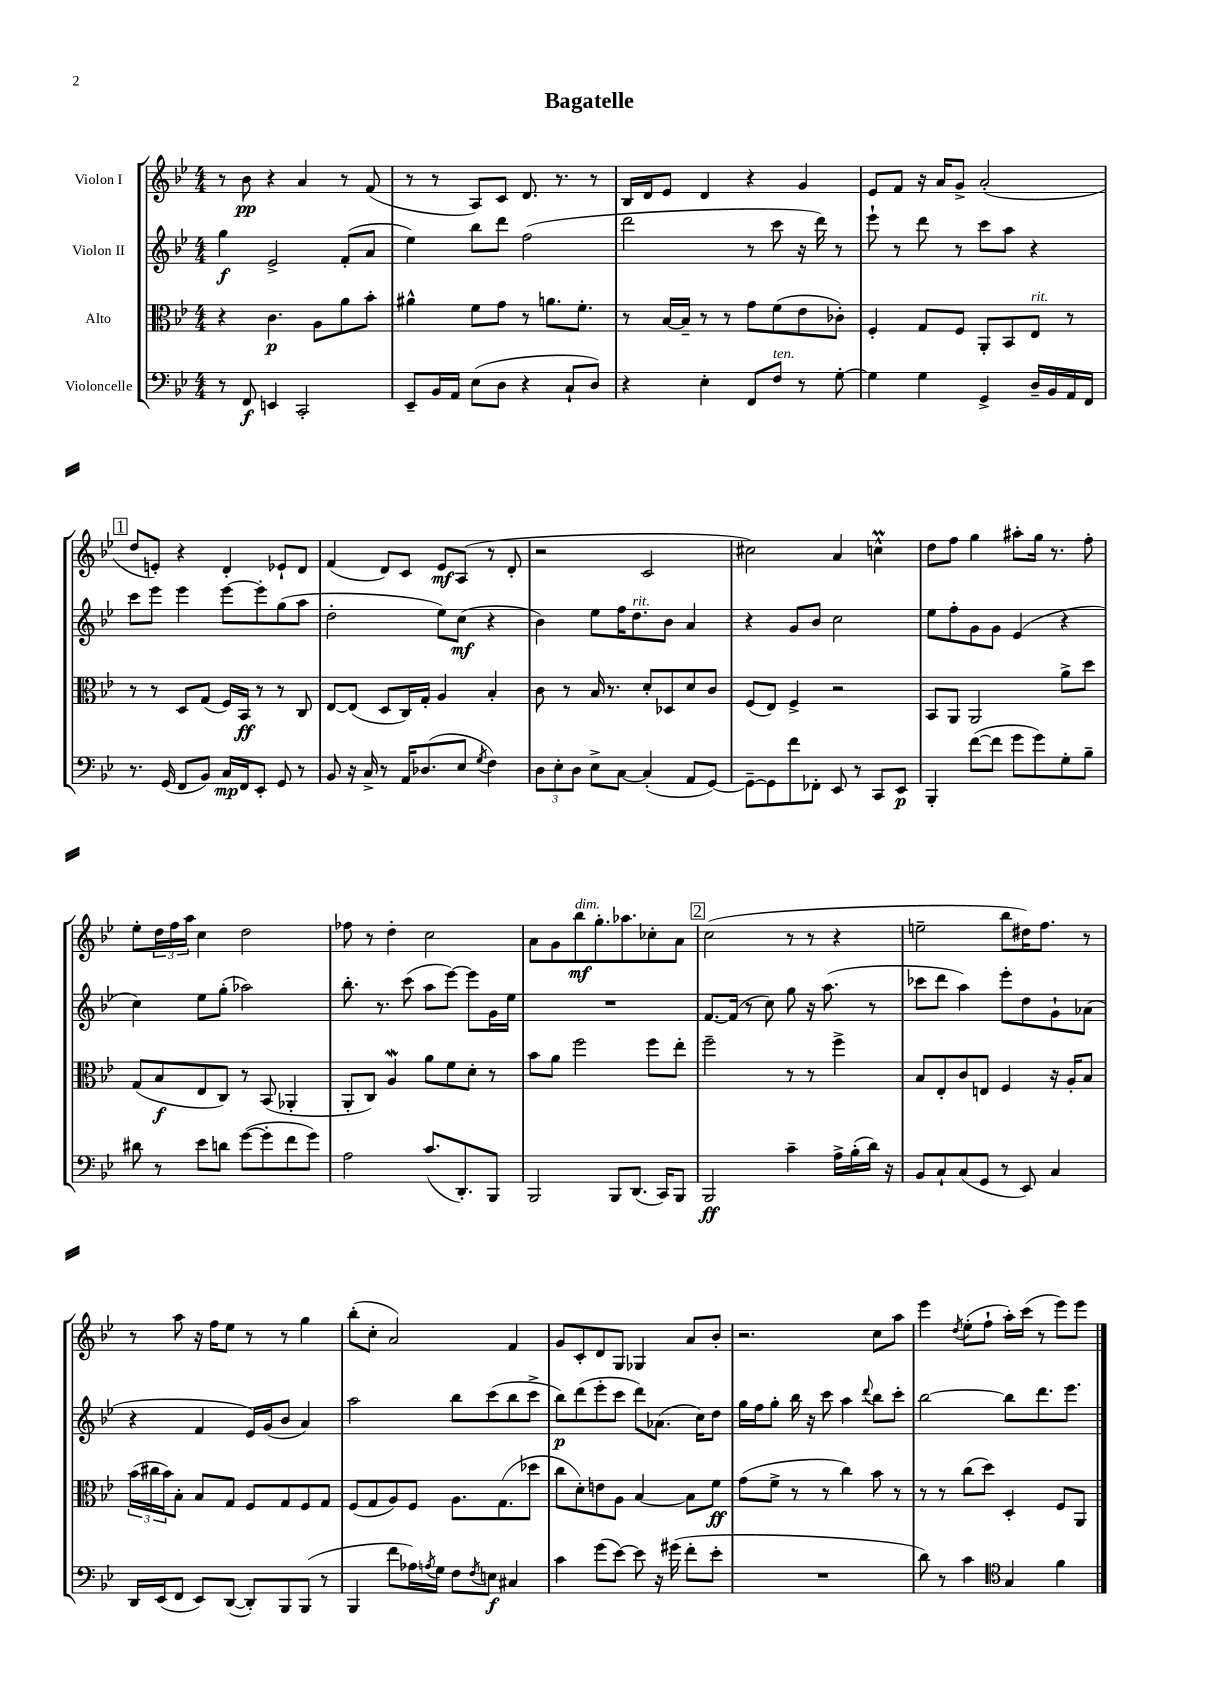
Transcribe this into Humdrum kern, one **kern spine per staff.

**kern	**kern	**kern	**kern
*staff4	*staff3	*staff2	*staff1
*clefF4	*clefC3	*clefG2	*clefG2
*k[b-e-]	*k[b-e-]	*k[b-e-]	*k[b-e-]
*M4/4	*M4/4	*M4/4	*M4/4
8r	4r	4gg\	8r
8FF/	.	.	8b-\
4EE/	4.c\	2e-^/	4r
2CC'/	.	.	4a/
.	8A\L	.	.
.	8a\	(8f'/L	8r
.	8b-'\J	8a/J	(8f/
=	=	=	=
8EE-~/L	4a#^^\	4ee-\)	8r
16BB-/L	.	.	8r
16AA/JJ	.	.	.
(8E-\L	8f\L	8bb-\L	8A/L)
8D\J	8g\J	8ddd\J	8c/J
4r	8r	(2ff\	8.d/
.	8.a\L	.	.
.	.	.	8.r
8C`/L	.	.	.
.	8.f'\J	.	.
8D/J)	.	.	8r
=	=	=	=
4r	8r	2ddd\	16B-/LL
.	.	.	16d/J
.	[16B-/LL	.	8e-/J
.	16B-~/]JJ	.	.
4E-'\	8r	.	4d/
.	8r	.	.
8FF/L	8g\L	8r	4r
8F/J	(8f\	8ccc\	.
8r	8e-\	16r	4g/
.	.	16ddd\)	.
[8G'\	8c-'\J)	8r	.
=	=	=	=
4G\]	4F'/	8eee-`\	8e-/L
.	.	8r	8f/J
4G\	8G/L	8ddd\	16r
.	.	.	16a/LK
.	8F/J	8r	8g^/J
4GG^/	8AA'/L	8ccc\L	(2a'/
.	8BB-/	8aa\J	.
16D~/LL	8E-/J	4r	.
16BB-/	.	.	.
16AA/	8r	.	.
16FF/JJ	.	.	.
=	=	=	=
8.r	8r	8ccc\L	8dd/L
.	8r	8eee-\J	8e'/J)
(16GG/	.	.	.
8FF/L	8D/L	4eee-\	4r
8BB-/J)	(8G/J	.	.
16C/LL	16F/LL)	[8eee-\L	4d'/
16FF/J	16BB-/JJ	.	.
8EE-'/J	8r	8eee-'\]	.
8GG/	8r	(8gg\	8e-`/L
8r	8C/	8aa\J	8d/J
=	=	=	=
8BB-/	[8E-/L	2dd'\	(4f/
16r	(8E-/]J	.	.
16C^/	.	.	.
8r	8D/L	.	8d/L)
16AA/LK	16C/L)	.	8c/J
(8.D-/	16G'/JJ	.	.
.	4A/	8ee-\L)	8e-/L
8E-/J	.	(8cc\J	(8A/J
8qG/	.	.	.
4F\)	4B-'/	4r	8r
.	.	.	8d'/
=	=	=	=
12D\L	8c\	4b-\)	2r
12E-'\	.	.	.
.	8r	.	.
12D\J	.	.	.
8E-^\L	16B-/	8ee-\L	.
.	8.r	.	.
[8C\J	.	16ff\K	.
.	.	8.dd\	.
(4C'/]	8d'/L	.	2c/
.	8D-/	8b-\J	.
8AA/L	8d/	4a/	.
[8GG/J)	8c/J	.	.
=	=	=	=
8GG~\_L	(8F/L	4r	2cc#\)
8GG\]	8E-/J)	.	.
8f\	4F^/	8g/L	.
8FF-'\J	.	8b-/J	.
8EE-/	2r	2cc\	4a/
8r	.	.	.
8CC/L	.	.	4cc^^\
8EE-/J	.	.	.
=	=	=	=
4BBB-'/	8BB-/L	8ee-\L	8dd\L
.	8AA/J	8ff'\	8ff\J
([8f\L	2AA/	8g\	4gg\
8f\]J	.	8g\J	.
8g\L	.	(4e-/	8aa#'\L
8g\)	.	.	16gg\Jk
.	.	.	8.r
8G'\	8a^\L	4r	.
8B-~\J	8dd\J	.	8ff'\
=	=	=	=
8d#\	(8G/L	4cc\)	8ee-'\L
8r	8B-/	.	24dd\L
.	.	.	24ff\
.	.	.	24aa\JJ
8e-\L	8E-/	8ee-\L	4cc\
8d\J	8C/J)	(8gg'\J	.
([8g\L	8r	2aa-\)	2dd\
8g'\]	(8BB-/	.	.
8f\	4AA-'/	.	.
8g\J)	.	.	.
=	=	=	=
2A\	8AA'/L	8.bb-'\	8ff-\
.	8C/J)	.	8r
.	.	8.r	.
.	4A/	.	4dd'\
.	.	(8ccc\	.
(8.c/L	8a\L	8aa\L	2cc\
.	8f\	[8eee-\J)	.
8.DD'/)	.	.	.
.	8d'\J	8eee-\]L	.
8BBB-/J	8r	16g\L	.
.	.	16ee-\JJ	.
=	=	=	=
2BBB-/	8b-\L	1r	8a\L
.	8a\J	.	8g\
.	2ff\	.	8bb-\
.	.	.	8.gg'\
8BBB-/L	.	.	.
.	.	.	8.aa-\
(8.DD/J	.	.	.
.	8ff\L	.	8cc-'\
16CC/LK)	.	.	.
8BBB-/J	8ee-'\J	.	8a\J
=	=	=	=
2BBB-/	2ff~\	[8.f/L	(2cc\
.	.	(16f/]Jk	.
.	.	8r	.
.	.	8cc\)	.
4c~\	8r	8gg\	8r
.	8r	16r	8r
.	.	(8.aa\	.
16A^\LL	4ff^\	.	4r
(16B-'\	.	.	.
16d\JJ)	.	8r	.
16r	.	.	.
=	=	=	=
8BB-/L	8B-/L	8ccc-\L	2ee~\
8C`/	8E-'/	8ddd\J	.
(8C/	8c/	4aa\)	.
8GG/J	8E/J	.	.
8r	4F/	8eee-'\L	8bb-\L
8EE-/)	.	8dd\	16dd#\K)
.	.	.	8.ff\J
4C/	16r	8g`\	.
.	16A'/LK	.	.
.	8B-/J	(8a-\J	8r
=	=	=	=
16DD/LL	(24b-\LL	4r	8r
.	24cc#\	.	.
(16EE-/J	.	.	.
.	24b-\J)	.	.
8FF/J	8B-'\J	.	8aa\
8EE-/L)	8B-/L	4f/	16r
.	.	.	16ff\LK
([8DD/J	8G/J	.	8ee-\J
8DD'/]L)	8F/L	16e-/LL)	8r
.	.	(16g/J	.
8BBB-/	8G/	8b-/J	8r
(8BBB-/J	8F/	4a/)	4gg\
8r	8G/J	.	.
=	=	=	=
4BBB-/	(8F/L	2aa\	(8bb-'\L
.	8G/	.	8cc'\J
8f\L	8A/)	.	2a/)
16A-\L)	8F/J	.	.
8qA/	.	.	.
16G\JJ	.	.	.
8F\L	8.A\L	8bb-\L	.
8qF/	.	.	.
8E\J	.	(8ccc\	.
.	(8.G\	.	.
4C#/	.	8bb-\	4f/
.	8dd-\J	8ccc^\J	.
=	=	=	=
4c\	8cc\L	8bb-\L)	8g/L
.	8d'\)	(8ddd\	8c'/
(8g\L	8e\	8eee-'\	8d/
[8e-\J)	8A\J	8ccc\J	8G/J
8e-\]	[4B-/	8ddd\L)	4G-/
16r	.	(8.a-\J	.
(16g#\	.	.	.
8f'\L	8B-\]L	.	8a/L
.	.	16cc\LK)	.
8e-'\J	8f\J	8dd\J	8b-'/J
=	=	=	=
1r	(8g\L	16gg\LL	2.r
.	.	16ff\J	.
.	8f^\J	8gg'\J	.
.	8r	16bb-\	.
.	.	16r	.
.	8r	8ccc\	.
.	4cc\)	4aa\	.
.	.	8qqddd/	.
.	8b-\	8bb-\L	8cc\L
.	8r	8ccc'\J	8aa\J
=	=	=	=
8d\)	8r	[2bb-\	4eee-\
8r	8r	.	.
.	.	.	8qdd/
4c\	(8cc\L	.	(8ee-'\L
.	8dd\J)	.	8ff`\J
*clefC4	*	*	*
4G/	4D'/	8bb-\]L	16aa'\LL)
.	.	.	(16ccc\JJ
.	.	8.ddd\	8r
4f\	8F/L	.	8eee-\L)
.	.	8.eee-\J	.
.	8AA/J	.	8eee-\J
==	==	==	==
*-	*-	*-	*-
